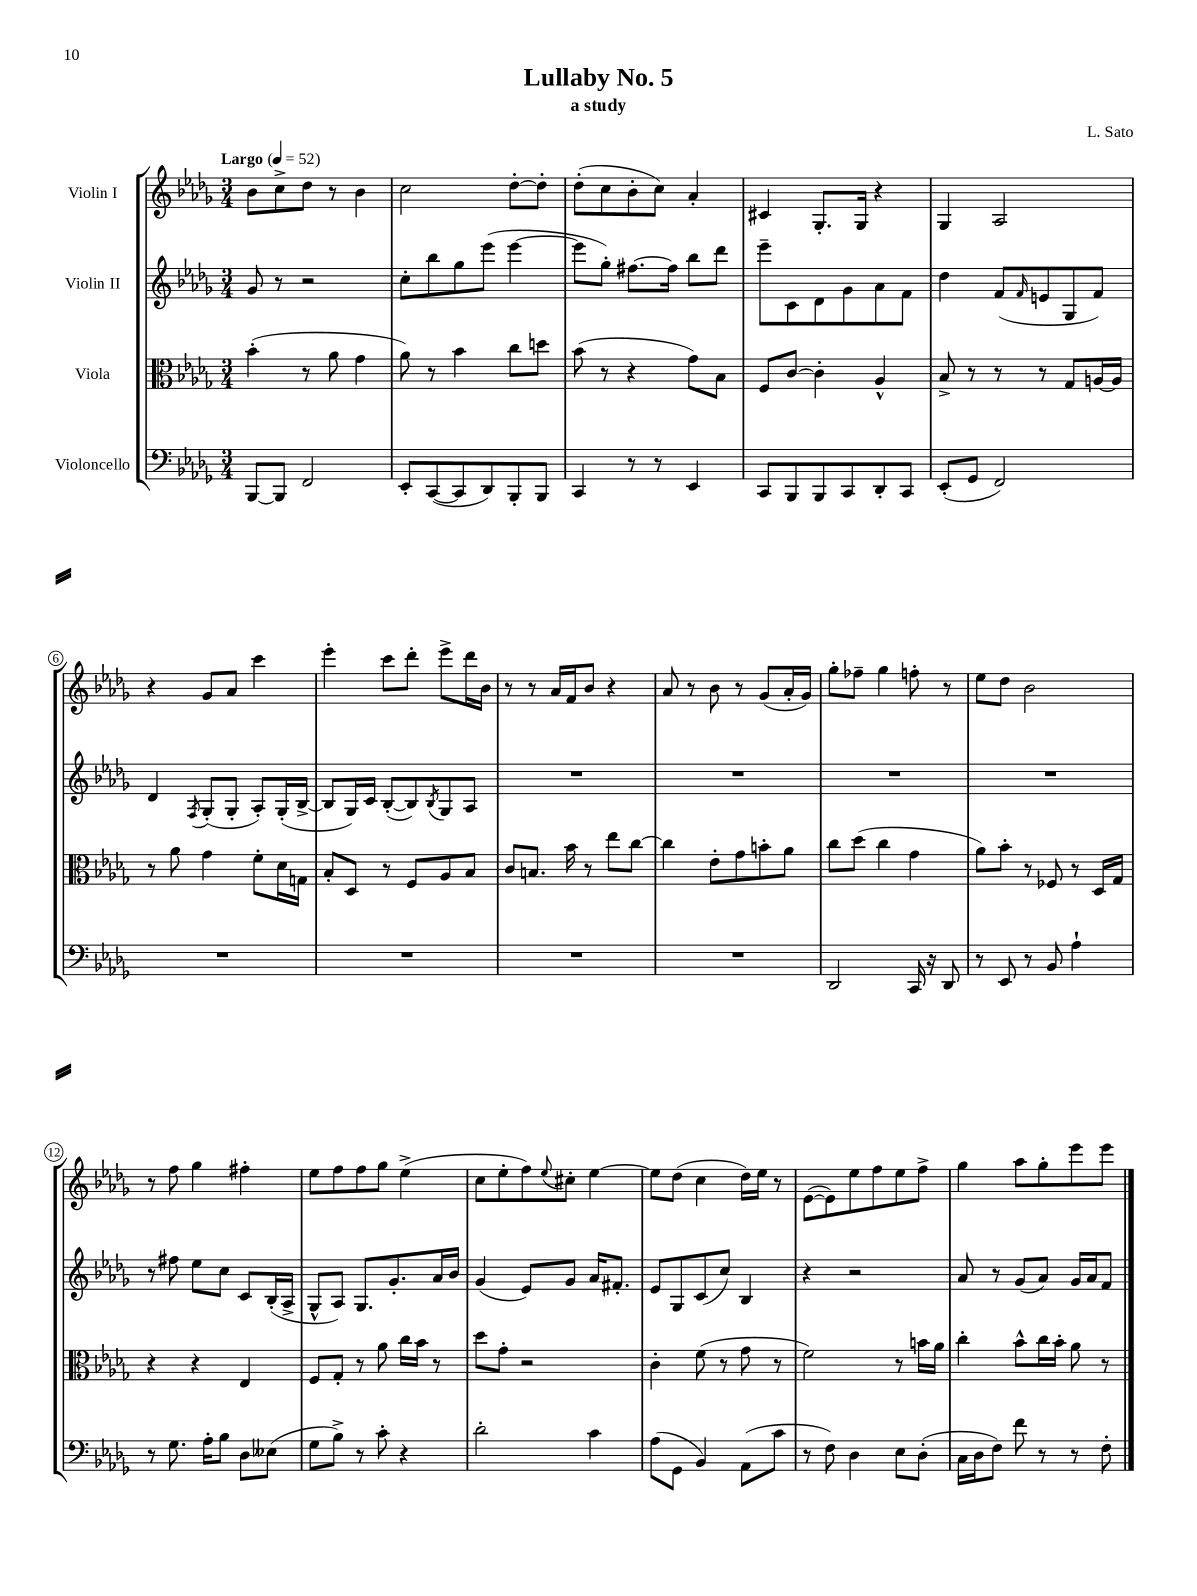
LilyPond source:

\header { title = "Lullaby No. 5" composer = "L. Sato" subtitle = "a study" }
<<
\new StaffGroup <<
\new Staff = "s0" \with { instrumentName = "Violin I" } {
    \clef treble \key des \major \numericTimeSignature \time 3/4 \tempo "Largo" 4 = 52
    bes'8 c''8-> des''8 r8 bes'4 |
    c''2 des''8~-. des''8-. |
    des''8-.( c''8 bes'8-. c''8) aes'4-. |
    cis'4 ges8.-. ges16 r4 |
    ges4 aes2 |
    r4 ges'8 aes'8 c'''4 |
    ees'''4-. c'''8 des'''8-. ees'''8-> des'''16 bes'16 |
    r8 r8 aes'16 f'16 bes'8 r4 |
    aes'8 r8 bes'8 r8 ges'8( aes'16-. ges'16) |
    ges''8-. fes''8-- ges''4 f''8-. r8 |
    ees''8 des''8 bes'2 |
    r8 f''8 ges''4 fis''4-. |
    ees''8 f''8 f''8 ges''8 ees''4->( |
    c''8 ees''8-. f''8) \appoggiatura { ees''8 } cis''8-. ees''4~ |
    ees''8 des''8( c''4 des''16) ees''16 r8 |
    ees'8~( ees'8) ees''8 f''8 ees''8 f''8-> |
    ges''4 aes''8 ges''8-. ees'''8 ees'''8 \bar "|." |
}
\new Staff = "s1" \with { instrumentName = "Violin II" } {
    \clef treble \key des \major \numericTimeSignature \time 3/4
    ges'8 r8 r2 |
    c''8-. bes''8 ges''8 ees'''8( ees'''4~ |
    ees'''8 ges''8-.) fis''8.~ fis''16 bes''8 des'''8 |
    ees'''8-- c'8 des'8 ges'8 aes'8 f'8 |
    des''4 f'8( \grace { f'16 } e'8 ges8 f'8) |
    des'4 \acciaccatura { f8 } ges8-.( ges8-. aes8-.) ges16-.( bes16~-> |
    bes8 ges16) c'16 bes8~-.( bes8) \acciaccatura { bes8 } ges8 aes8 |
    R2. |
    R2. |
    R2. |
    R2. |
    r8 fis''8 ees''8 c''8 c'8 bes16-.( aes16-> |
    ges8-^ aes8) ges8. ges'8.-. aes'16 bes'16 |
    ges'4( ees'8) ges'8 aes'16 fis'8.-. |
    ees'8 ges8 c'8( c''8) bes4 |
    r4 r2 |
    aes'8 r8 ges'8( aes'8) ges'16 aes'16 f'8 \bar "|." |
}
\new Staff = "s2" \with { instrumentName = "Viola" } {
    \clef alto \key des \major \numericTimeSignature \time 3/4
    bes'4-.( r8 aes'8 ges'4 |
    aes'8) r8 bes'4 c''8 d''8 |
    bes'8( r8 r4 ges'8) bes8 |
    f8 c'8~ c'4-. aes4-^ |
    bes8-> r8 r8 r8 ges8 a16~ a16 |
    r8 aes'8 ges'4 f'8-. des'16 g16 |
    bes8-. des8 r8 f8 aes8 bes8 |
    c'8 b8. bes'16 r8 ees''8 c''8~ |
    c''4 ees'8-. ges'8 b'8-. aes'8 |
    c''8 des''8( c''4 ges'4 |
    aes'8) bes'8-. r8 fes8 r8 des16 ges16 |
    r4 r4 ees4 |
    f8 ges8-. r8 aes'8 c''16 bes'16 r8 |
    des''8 ges'8-. r2 |
    c'4-. f'8( r8 ges'8 r8 |
    f'2) r8 b'16 aes'16 |
    c''4-. bes'8-^ c''16 bes'16-. aes'8 r8 \bar "|." |
}
\new Staff = "s3" \with { instrumentName = "Violoncello" } {
    \clef bass \key des \major \numericTimeSignature \time 3/4
    bes,,8~ bes,,8 f,2 |
    ees,8-. c,8~( c,8 des,8) bes,,8-. bes,,8 |
    c,4 r8 r8 ees,4 |
    c,8 bes,,8 bes,,8 c,8 des,8-. c,8 |
    ees,8-.( ges,8 f,2) |
    R2. |
    R2. |
    R2. |
    R2. |
    des,2 c,16 r16 des,8 |
    r8 ees,8 r8 bes,8 aes4-! |
    r8 ges8. aes16-. bes8 des8 eeses8( |
    ges8 bes8->) r8 c'8-. r4 |
    des'2-. c'4 |
    aes8( ges,8 bes,4) aes,8( c'8 |
    r8 f8) des4 ees8 des8-.( |
    c16 des16 f8) f'8 r8 r8 f8-. \bar "|." |
}
>>
>>
\layout { \context { \Score \override BarNumber.stencil = #(make-stencil-circler 0.1 0.3 ly:text-interface::print) } }
